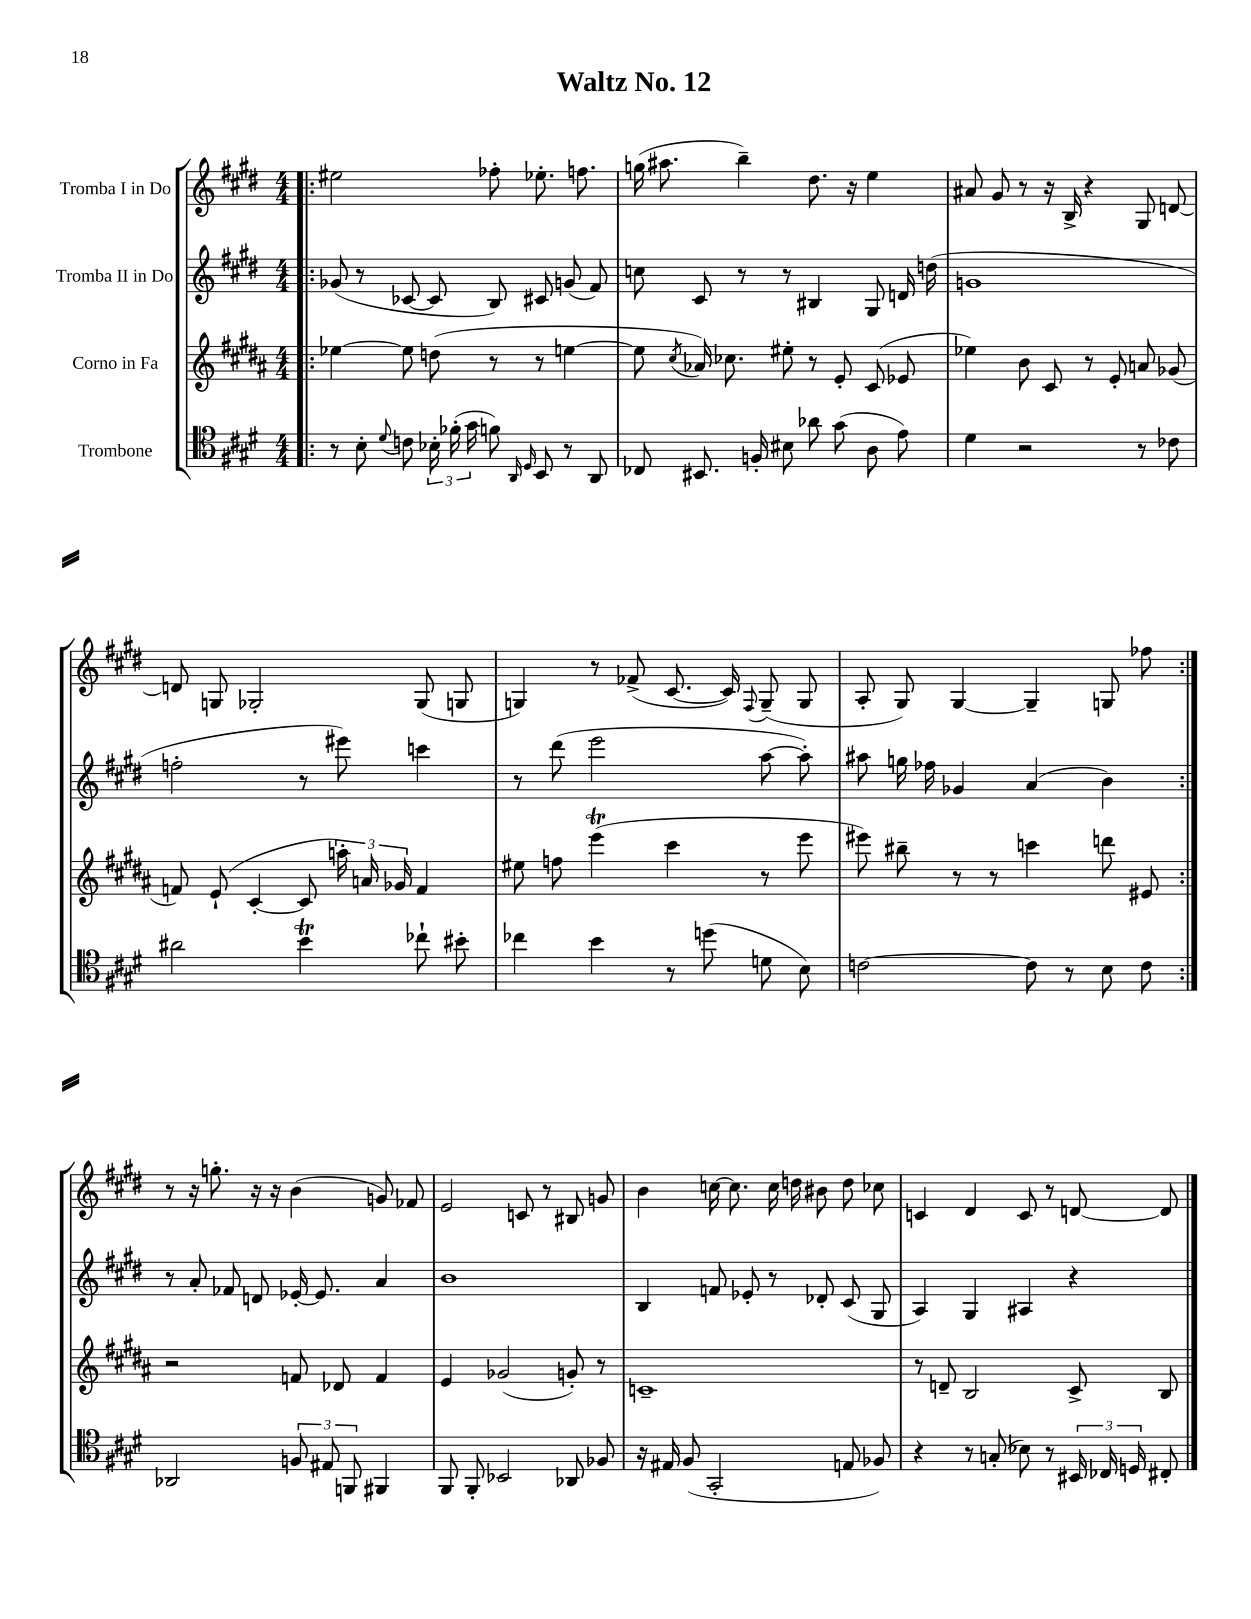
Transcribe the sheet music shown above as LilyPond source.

\header { title = "Waltz No. 12" }
<<
\new StaffGroup <<
\new Staff = "s0" \with { instrumentName = "Tromba I in Do" } {
    \clef treble \key e \major \numericTimeSignature \time 4/4
    \autoBeamOff \repeat volta 2 { \bar ".|:" eis''2 fes''8-. ees''8.-. f''8. |
    g''16( ais''8. b''4--) dis''8. r16 e''4 |
    ais'8 gis'8 r8 r16 b16-> r4 gis8 d'8~ |
    d'8 g8 ges2-. ges8( g8 |
    g4) r8 fes'8->( cis'8.~ cis'16) \appoggiatura { fis8 } g8--( g8 |
    a8-. gis8) gis4~ gis4-- g8 fes''8 | }
    r8 r16 g''8.-. r16 r16 b'4( g'8) fes'8 |
    e'2 c'8 r8 bis8 g'8 |
    b'4 c''16~ c''8. c''16 d''16 bis'8 d''8 ces''8 |
    c'4 dis'4 c'8 r8 d'8~ d'8 \bar "|." |
}
\new Staff = "s1" \with { instrumentName = "Tromba II in Do" } {
    \clef treble \key e \major \numericTimeSignature \time 4/4
    \autoBeamOff \repeat volta 2 { \bar ".|:" ges'8( r8 ces'8~ ces'8 b8) cis'8 g'8( fis'8) |
    c''8 cis'8 r8 r8 bis4 gis8 d'16 d''16( |
    g'1 |
    f''2-. r8 eis'''8) c'''4 |
    r8 dis'''8( e'''2 a''8~ a''8-.) |
    ais''8 g''16 fes''16 ges'4 a'4( b'4) | }
    r8 a'8-. fes'8 d'8 ees'16~-. ees'8. a'4 |
    b'1 |
    b4 f'8 ees'8-. r8 des'8-. cis'8( gis8 |
    a4) gis4 ais4 r4 \bar "|." |
}
\new Staff = "s2" \with { instrumentName = "Corno in Fa" } {
    \clef treble \key b \major \numericTimeSignature \time 4/4
    \autoBeamOff \repeat volta 2 { \bar ".|:" ees''4~ ees''8 d''8( r8 r8 e''4~ |
    e''8 \acciaccatura { cis''8 } aes'16) ces''8. eis''8-. r8 e'8-. cis'8( ees'8 |
    ees''4) b'8 cis'8 r8 e'8-. a'8 ges'8( |
    f'8) e'8-!( cis'4~-. cis'8 \tuplet 3/2 { a''16-.) a'16 ges'16 } f'4 |
    eis''8 f''8 e'''4\trill( cis'''4 r8 e'''8 |
    eis'''8) bis''8-- r8 r8 c'''4 d'''8 eis'8 | }
    r2 f'8 des'8 f'4 |
    e'4 ges'2( g'8-.) r8 |
    c'1-- |
    r8 d'8-- b2 cis'8-> b8 \bar "|." |
}
\new Staff = "s3" \with { instrumentName = "Trombone" } {
    \clef tenor \key e \major \numericTimeSignature \time 4/4
    \autoBeamOff \repeat volta 2 { \bar ".|:" r8 b8-. \appoggiatura { dis'8 } c'8 \tuplet 3/2 { bes16-. fes'16-.( gis'16 } f'8) \grace { a,16 dis16 } b,8 r8 a,8 |
    ces8 bis,8. f16-. bis8 aes'8 gis'8( a8 e'8) |
    dis'4 r2 r8 ces'8 |
    ais'2 b'4\trill ces''8-! bis'8-. |
    ces''4 b'4 r8 d''8( d'8 b8) |
    c'2~ c'8 r8 b8 c'8 | }
    aes,2 \tuplet 3/2 { f8 eis8 f,8 } fis,4 |
    fis,8 fis,8-. bes,2 aes,8 fes8 |
    r16 eis16 fis8( gis,2-. e8 fes8) |
    r4 r8 g8-.( bes8) r8 \tuplet 3/2 { bis,16 ces16 d16 } cis8-. \bar "|." |
}
>>
>>
\layout { \context { \Score \remove "Bar_number_engraver" } }
